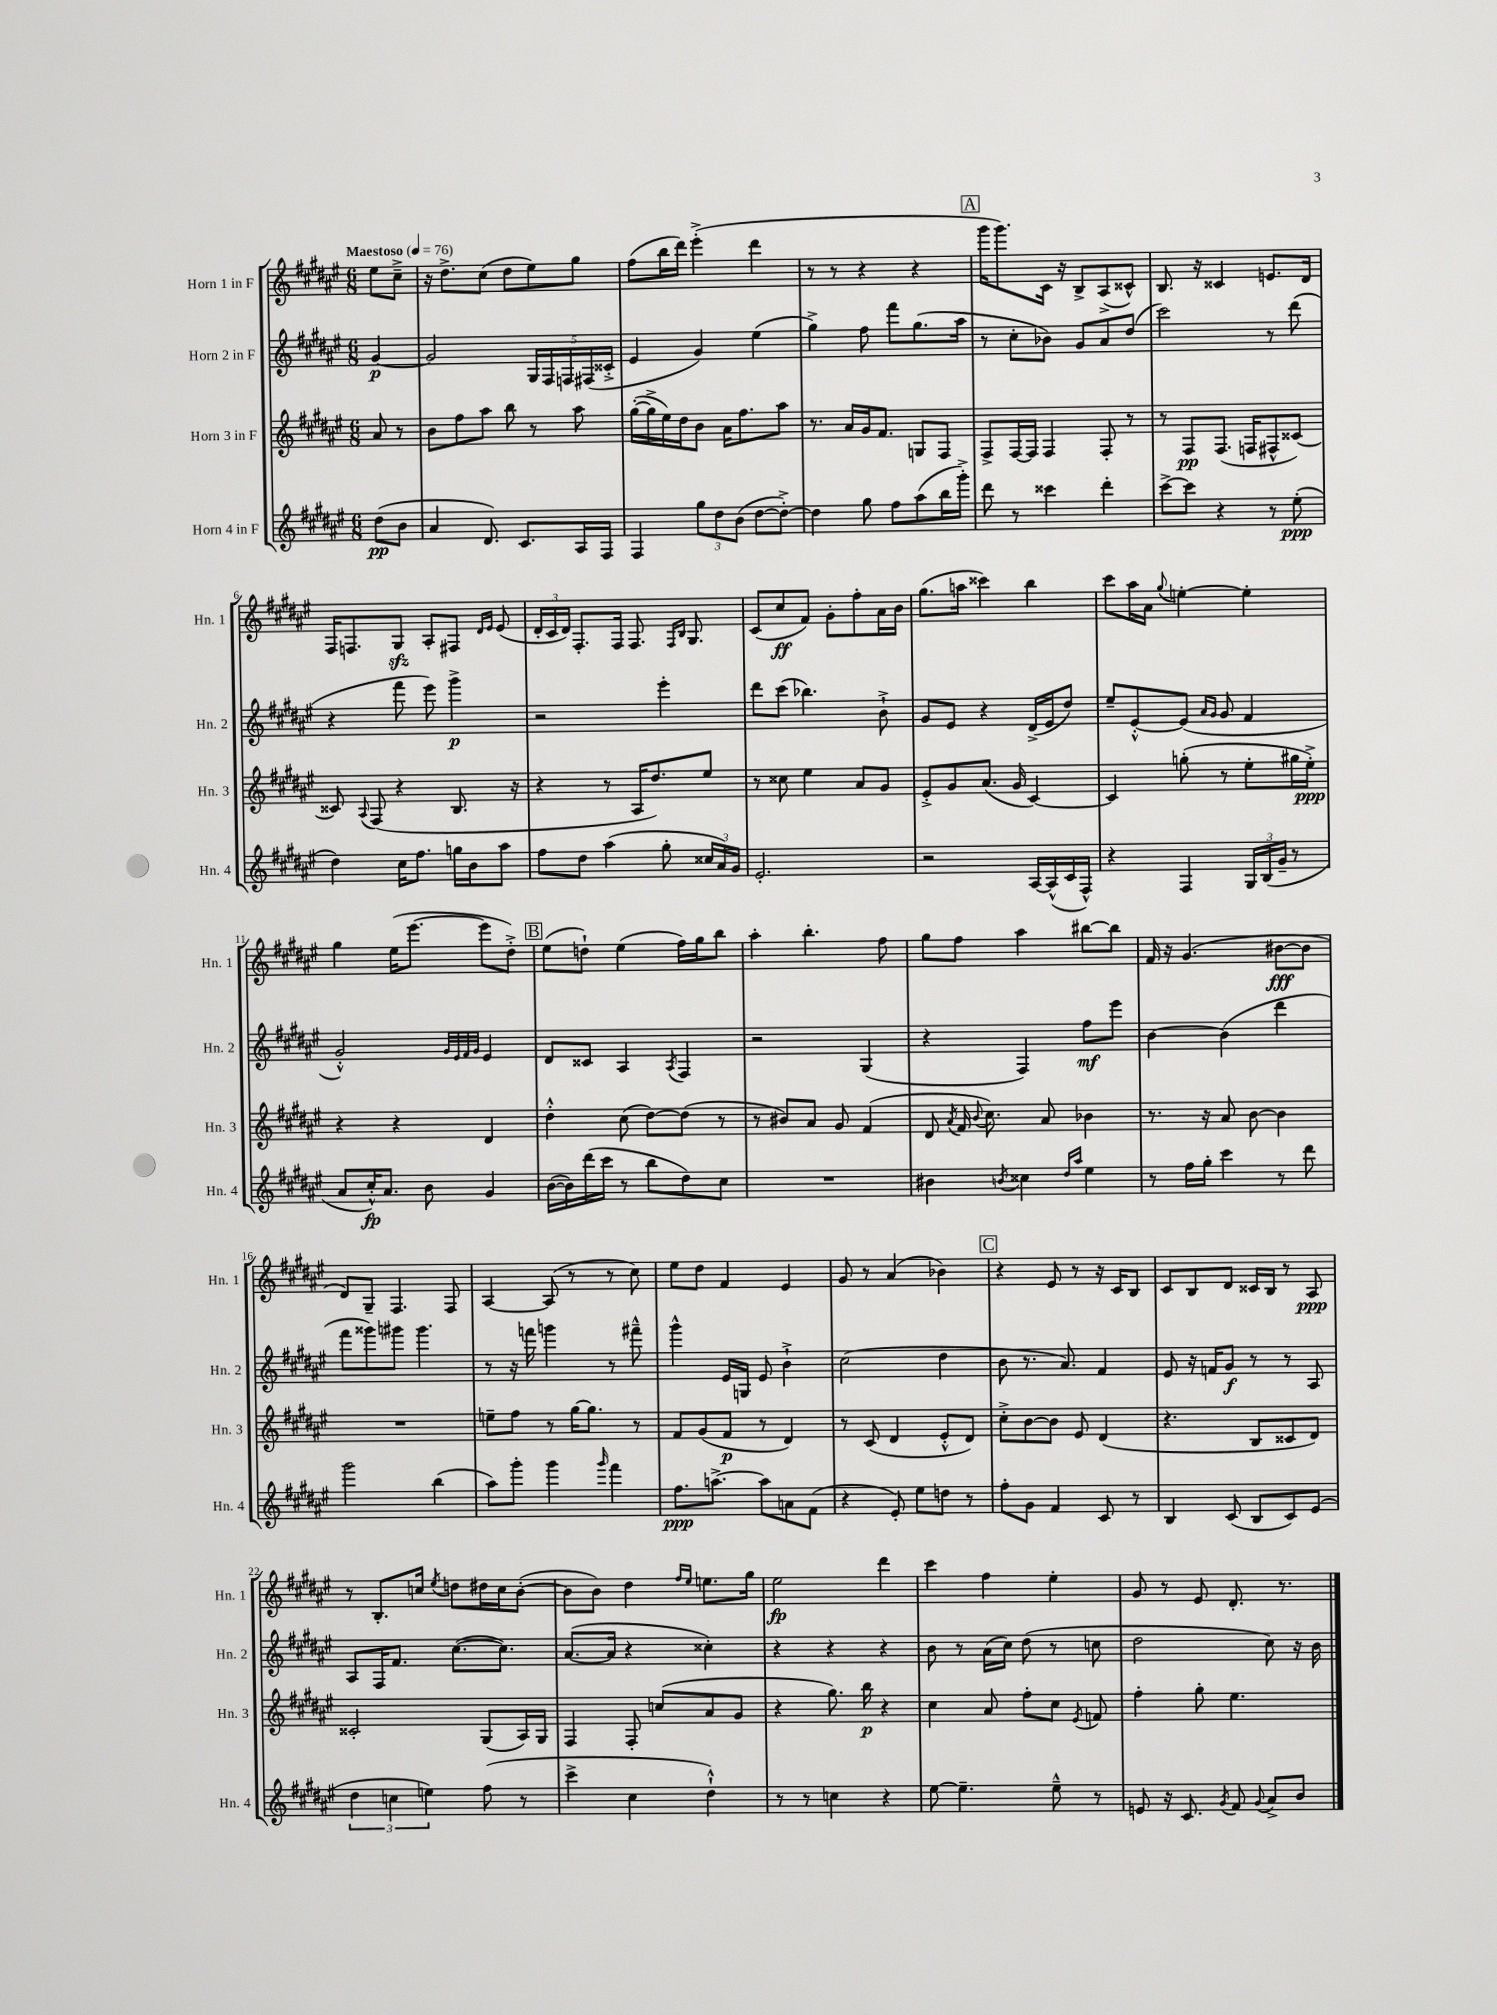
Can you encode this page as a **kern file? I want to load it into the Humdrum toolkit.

**kern	**kern	**kern	**kern
*staff4	*staff3	*staff2	*staff1
*clefG2	*clefG2	*clefG2	*clefG2
*k[f#c#g#d#a#e#]	*k[f#c#g#d#a#e#]	*k[f#c#g#d#a#e#]	*k[f#c#g#d#a#e#]
*M6/8	*M6/8	*M6/8	*M6/8
*MM76	*MM76	*MM76	*MM76
(8dd#	8a#	[4g#	8ee#
8b	8r	.	8cc#~^
=	=	=	=
4a#	8b	2g#]	16r
.	.	.	8.dd#^
.	8ff#	.	.
8.d#)	8aa#	.	(8cc#
.	8bb	.	8dd#
8.c#	.	.	.
.	8r	20G#	8ee#)
.	.	20F#	.
.	.	20F	.
16A#	8aa#	.	8gg#
.	.	(20F#	.
16F#	.	.	.
.	.	20c##'^	.
=	=	=	=
4F#	([16gg#'	4e#	(8ff#
.	16gg#^]	.	.
.	16ee#)	.	16bb
.	16dd#	.	16ddd#)
12gg#	8b	4g#)	(4eee#'^
12dd#	.	.	.
.	16a#	.	.
(12b	.	.	.
.	8.ff#	.	.
[8dd#	.	(4ee#	4ddd#
8dd#'^_)	8aa#	.	.
=	=	=	=
4dd#]	8.r	4gg#^)	8r
.	.	.	8r
.	16a#	.	.
8gg#	16g#	8ff#	4r
.	8.f#	.	.
8ff#	.	8fff#	.
(8aa#	8G	(8.gg#	4r
16bb	8F#	.	.
16ggg#'^)	.	16aa#	.
=	=	=	=
8ddd#	8F#^	8r	16ggg#
.	.	.	8.ggg#)
8r	[16F#	8cc#'	.
.	16F#]	.	.
4ccc##	4F#	8b-)	16c#
.	.	.	16r
.	.	8g#	8B^
4ddd#'	8F#'	8a#	(8A#^
.	8r	(8dd#	8c##^^)
=	=	=	=
[8ccc#^	8r	2ccc#)	8.B
8ccc#]	8F#	.	.
.	.	.	16r
4r	(8.F#	.	4c##
.	16F	.	.
8r	8F#^^	8r	8.e
(8ee#'	[8c##)	(8ddd#	.
.	.	.	16d#
=	=	=	=
4dd#)	8c##]	4r	16F#
.	.	.	8.F
.	8qqA#	.	.
.	(8F#	.	.
16cc#	4r	8fff#	8G#
8.ff#	.	.	.
.	.	8eee#)	8A#'
16gg	8.B	4ggg#^	8F#
16b	.	.	.
.	.	.	16qqd#
.	.	.	16qqe#
8aa#	.	.	(8e#
.	16r	.	.
=	=	=	=
8ff#	4r	2r	24d#'
.	.	.	24c#
.	.	.	24d#)
8dd#	.	.	8.F#'
(4aa#	8r	.	.
.	.	.	16F#
.	16A#	.	8.F#
.	8.dd#)	.	.
8gg#'	.	4eee#'	.
.	.	.	16qqF#
.	.	.	16qqB
.	.	.	8.G#
24cc##	8ee#	.	.
24a#)	.	.	.
24g#	.	.	.
=	=	=	=
2.e#'	8r	8ddd#	(8c#
.	8cc##	(8ccc#	8cc#
.	4ee#	4.bb-)	8f#)
.	.	.	8g#'
.	8a#	.	8ff#'
.	8g#	8b`^	16a#
.	.	.	16b
=	=	=	=
2r	8e#'^	8g#	(8.gg#
.	8g#	8e#	.
.	.	.	16aa
.	(8.a#	4r	4ccc##)
.	16g#	.	.
[16A#	[4c#)	(16d#^	4bb
(16A#^^]	.	16e#	.
16c#	.	8dd#)	.
16F#^^)	.	.	.
=	=	=	=
4r	4c#]	8ee#~	8ccc#
.	.	[8e#'^^	16aa#
.	.	.	16a#
.	.	.	8qqgg#
4F#	(8gg'	(8e#]	[4ee'
.	.	16qqa#	.
.	.	16qqg#	.
.	8r	8g#	.
24G#	8ee#'	4f#	4ee']
(24B	.	.	.
24g#~	.	.	.
8r	16gg#	.	.
.	16ee#'^)	.	.
=	=	=	=
8a#	4r	2g#'^^)	4gg#
16cc#'^^)	.	.	.
8.a#	.	.	.
.	4r	.	(16ee#
.	.	.	[8.eee#
8b	.	.	.
.	.	32qqg#	.
.	.	32qqe#	.
.	.	32qqf#	.
.	.	32qqg#	.
4g#	4d#	4e#	8eee#]
.	.	.	8dd#'^)
=	=	=	=
([16b	4dd#'^^	8d#	(8ee#
16b])	.	.	.
(16ddd#	.	8c##	8dd`)
16ccc#	.	.	.
8r	(8cc#	4A#	(4ee#
8bb	[8dd#)	.	.
.	.	8qA#	.
8dd#)	(8dd#]	4F#	16ff#)
.	.	.	16gg#
8cc#	8r	.	8bb
=	=	=	=
2.r	8r	2r	4aa#'
.	8b#)	.	.
.	8a#	.	4.bb'
.	8g#	.	.
.	(4f#	(4G#	.
.	.	.	8ff#
=	=	=	=
4b#	8d#	4r	8gg#
.	8qa#	.	.
.	16f#	.	8ff#
.	8qqb	.	.
.	8.cc#)	.	.
8qb	.	.	.
4cc##	.	4F#)	4aa#
.	8a#	.	.
16qqdd#	.	.	.
16qqaa#	.	.	.
4ee#	4b-	8ff#	[8bb#
.	.	8eee#	8bb#]
=	=	=	=
8r	8.r	[4b	16f#
.	.	.	16r
16ff#	.	.	(4.g#
16gg#'	16r	.	.
4ccc#	8a#	(4b]	.
.	[8b	.	.
8r	4b]	4ddd#	[8b#
8ddd#	.	.	8b#]
=	=	=	=
2ggg#	2.r	8fff#	8d#)
.	.	8ggg##)	8G#~
.	.	8ggg#	4.F#
.	.	4.ggg#	.
(4bb	.	.	.
.	.	.	8F#
=	=	=	=
8aa#)	8ee~	8r	[4A#
8ggg#'	8ff#	16r	.
.	.	16fff	.
4ggg#	8r	4ggg	(8A#]
.	[16gg#	.	8r
.	8.gg#]	.	.
16qqggg#	.	.	.
4fff#	.	8r	8r
.	8r	8fff#~^^	8cc#)
=	=	=	=
8.ff#	8f#	4ggg#^^	8ee#
.	(8g#	.	8dd#
[8.aa^	.	.	.
.	8f#	16e#	4f#
.	.	16G	.
8aa]	8r	8e#	.
8a	4d#)	4b`^	4e#
(8f#	.	.	.
=	=	=	=
4r	8r	(2cc#	8g#
.	(8c#	.	8r
8e#')	4d#	.	(4a#
8ee#	.	.	.
8dd	8e#'^^	4dd#	4b-)
8r	8d#)	.	.
=	=	=	=
8ff#'	8cc#'^	8b	4r
8g#	[8b	8.r	.
4f#	8b]	.	8e#
.	.	8.a#)	.
.	8e#	.	8r
8c#	(4d#	4f#	16r
.	.	.	16c#
8r	.	.	8B
=	=	=	=
4B	4.r	8e#	8c#
.	.	16r	8B
.	.	16f	.
(8c#	.	8g#	8d#
8B	8B	8r	16c##
.	.	.	16B
8c#)	8c##	8r	8r
(8e#	8d#)	8A#	8A#
=	=	=	=
6dd#	2c##'	8A#	8r
.	.	16F#	8.B'
6cc	.	.	.
.	.	8.f#	.
.	.	.	16cc
6ee)	.	.	.
.	.	.	8qee#
.	.	([8.cc#	8dd
(8ff#	(8G#	.	16dd#
.	.	8.cc#])	16cc
8r	16A#)	.	([8b'
.	16G#	.	.
=	=	=	=
4ccc#^	4F#	([8.a#	8b]
.	.	.	8b)
.	.	16a#]	.
4cc#	8F#'	4r	4dd#
.	(8cc	.	.
.	.	.	16qqff#
.	.	.	16qqee#
4dd#`^^)	8a#	4cc##')	8.ee
.	8g#	.	.
.	.	.	16gg#
=	=	=	=
8r	4r	4r	2ee#
8r	.	.	.
4cc	8.gg#)	4r	.
.	16bb	.	.
4r	4r	4r	4ddd#
=	=	=	=
[8ee#	4cc#	8b	4ccc#
4.ee#~]	.	8r	.
.	8a#	(16a#	4ff#
.	.	16cc#)	.
.	8ff#'	(8dd#	.
8ee#~^^	8cc#	8r	4ee#'
.	8qe#	.	.
8r	8f	8cc	.
=	=	=	=
8e	4ff#'	2dd#	8g#
16r	.	.	8r
8.c#	.	.	.
.	8gg#'	.	8e#
8qg#	.	.	.
8f#	4.ee#	.	8.d#'
8qqg#	.	.	.
8a#^	.	8cc#)	.
.	.	.	8.r
8b	.	16r	.
.	.	16b	.
==	==	==	==
*-	*-	*-	*-
